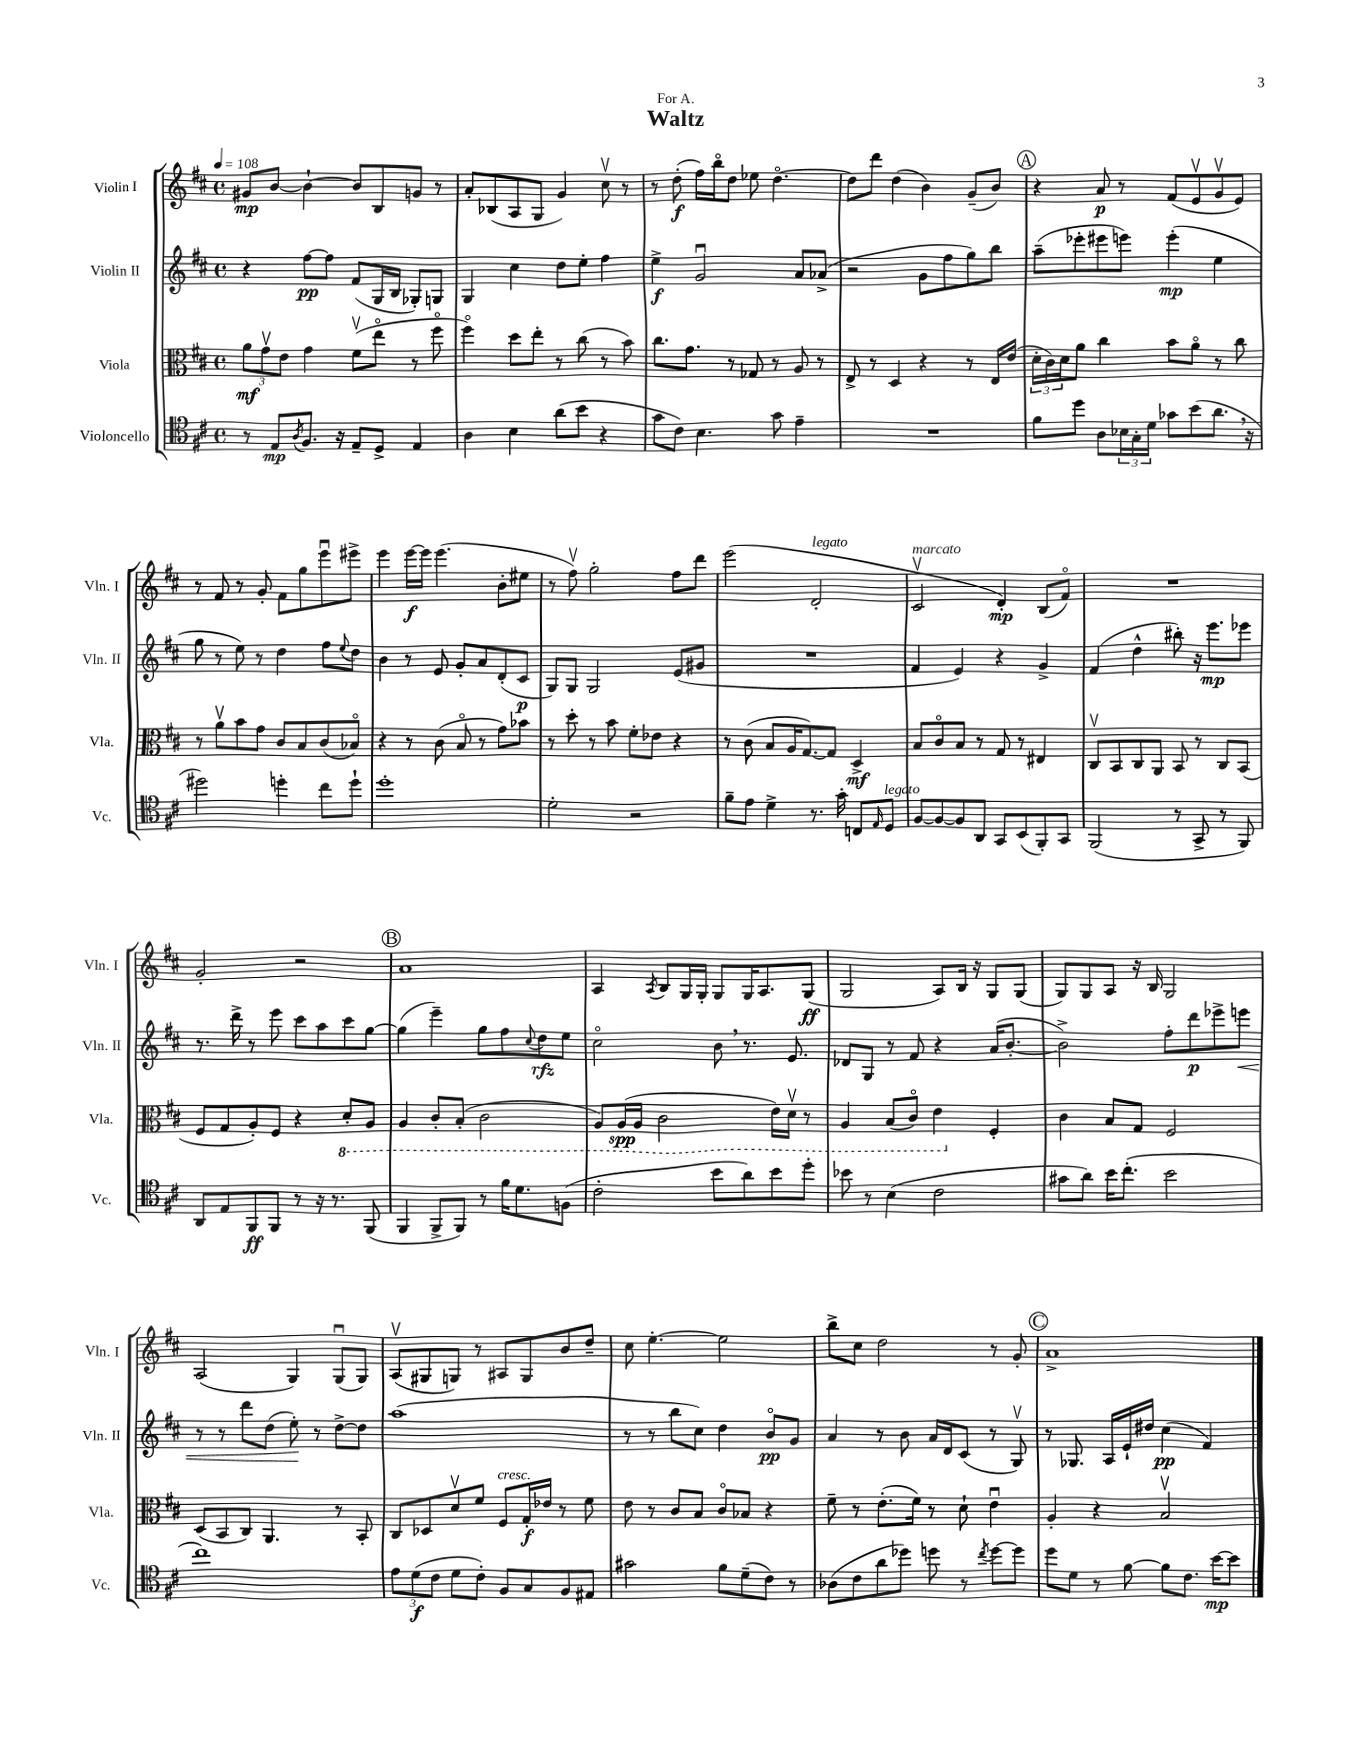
\header { title = "Waltz" dedication = "For A." }
<<
\new StaffGroup <<
\new Staff = "s0" \with { instrumentName = "Violin I" shortInstrumentName = "Vln. I" } {
    \clef treble \key d \major \defaultTimeSignature \time 4/4 \tempo 4 = 108
    gis'8\mp b'8~ b'4~-! b'8 b8 g'8 r8 |
    a'8-. bes8( a8 g8 g'4) cis''8\upbow r8 |
    r8 d''8-.\f( fis''16) b''16\flageolet d''8 ees''8 d''4.~\flageolet |
    d''8 d'''8 d''4( b'4) g'8--( b'8) |
    \mark \markup { \circle "A" } r4 a'8\p r8 fis'8( e'8\upbow g'8\upbow e'8) |
    r8 fis'8 r8 g'8-. fis'8 g''8 e'''8\downbow eis'''8-> |
    e'''4 e'''16~\f e'''16 e'''4.( b'8-. eis''8 |
    r8 fis''8\upbow) g''2-. fis''8 d'''8 |
    e'''2( d'2-.^\markup { \italic "legato" } |
    cis'2\upbow^\markup { \italic "marcato" } d'4-.\mp) b8( fis'8\flageolet) |
    R1 |
    g'2-. r2 |
    \mark \markup { \circle "B" } a'1 |
    a4 \acciaccatura { a8 } b8 g16 g16-. g8 g16 a8. g8\ff( |
    g2 a8) b16 r16 g8 g8( |
    g8) g8 a8 r16 b16 g2 |
    a2( g4) g8\downbow( g8) |
    a8\upbow( gis8 g8) r8 ais8 g8 b'8 d''8-- |
    cis''8 e''4.~-. e''2 |
    b''8-> cis''8 d''2 r8 g'8-. |
    \mark \markup { \circle "C" } a'1-> \bar "|." |
}
\new Staff = "s1" \with { instrumentName = "Violin II" shortInstrumentName = "Vln. II" } {
    \clef treble \key d \major \defaultTimeSignature \time 4/4
    r4 fis''8~\pp fis''8 fis'8( g16 b16 ges8-.) g8 |
    g4 cis''4 d''8 e''8-. fis''4 |
    e''4->\f g'2\downbow a'8 aes'8->( |
    r2 g'8 fis''8 g''8) b''8 |
    \mark \markup { \circle "A" } a''8--( ees'''8-. eis'''8 e'''8) e'''4-.\mp( e''4 |
    g''8 r8 e''8) r8 d''4 fis''8 \appoggiatura { e''8 } d''8 |
    b'4 r8 e'8 g'8-. a'8 d'8-.( cis'8\p |
    g8) g8 g2 e'8( gis'8 |
    R1 |
    fis'4 e'4) r4 g'4-> |
    fis'4( d''4-^ bis''8-.) r16 e'''8.\mp ees'''8 |
    r8. d'''16-> r8 e'''8 cis'''8 a''8 cis'''8 g''8~ |
    \mark \markup { \circle "B" } g''4( e'''4--) g''8 fis''8 \appoggiatura { cis''8 } d''8\rfz e''8 |
    cis''2\flageolet b'8 \breathe r8. e'8. |
    des'8 g8 r8 fis'8 r4 a'16( b'8.~-. |
    b'2->) fis''8-. d'''8\p ees'''8-> e'''8\< |
    r8 r8 d'''8 d''8( e''8-.\!) r8 d''8~-> d''8 |
    a''1( |
    r8 r8 b''8 cis''8) d''4 b'8\flageolet\pp g'8 |
    a'4 r8 b'8 a'16 d'16 cis'8( r8 g8\upbow) |
    \mark \markup { \circle "C" } r8 ges8. a16 e'16-! dis''16 cis''4\pp( fis'4) \bar "|." |
}
\new Staff = "s2" \with { instrumentName = "Viola" shortInstrumentName = "Vla." } {
    \clef alto \key d \major \defaultTimeSignature \time 4/4
    \tuplet 3/2 { a'8\mf g'8\upbow e'8 } g'4 fis'8\upbow( e''8\flageolet r8 fis''8\flageolet |
    fis''4\flageolet) d''8 e''8-. r8 cis''8( r8 b'8) |
    cis''8. g'8. r8 ges8 r8 a8 r8 |
    e8-> r8 d4 r4 r8 e16 e'16( |
    \mark \markup { \circle "A" } \tuplet 3/2 { d'16-. cis'16) d'16 } a'8 cis''4 b'8 a'8\flageolet r8 cis''8 |
    r8 a'8\upbow b'8 g'8 cis'8 b8 cis'8( bes8\flageolet) |
    r4 r8 cis'8( b8\flageolet r8 g'8) bes'8 |
    r8 d''8-. r8 b'8 fis'8-. ees'8 r4 |
    r8 cis'8( b8 a16 g8.~) g8 d4->\mf |
    b8 cis'8\flageolet b8 r8 g8 r8 eis4 |
    cis8\upbow b,8 cis8 a,8 b,8 r8 cis8 b,8( |
    fis8 g8 a8-.) fis8 r4 \ottava #-1 d8-. a,8 |
    \mark \markup { \circle "B" } a,4 cis8-. b,8-.( cis2 |
    a,8) a,16\spp( a,16 cis2 e16) d16\upbow r8 |
    a,4 b,8( cis8\flageolet) e4 \ottava #0 fis4-. |
    cis'4 b8 g8 fis2 |
    d8( b,8 cis8) a,4. r8 b,8-. |
    cis8 des8 d'8\upbow fis'8 fis8^\markup { \italic "cresc." } g16-.\f ees'16 r8 fis'8 |
    e'8 r8 cis'8 b8 cis'8\flageolet bes8 r4 |
    fis'8-- r8 e'8.-.( fis'16) r8 d'8-! e'4\downbow |
    \mark \markup { \circle "C" } a4-. r4 b2\upbow \bar "|." |
}
\new Staff = "s3" \with { instrumentName = "Violoncello" shortInstrumentName = "Vc." } {
    \clef tenor \key d \major \defaultTimeSignature \time 4/4
    r8 e8\mp \acciaccatura { a8 } fis8. r16 e8-- d8-> e4 |
    a4 b4 a'8( b'8 r4 |
    g'8 cis'8) b4. g'8 e'4-- |
    R1 |
    \mark \markup { \circle "A" } fis'8 d''8 a8 \tuplet 3/2 { bes16 g16-. d'16 } ges'8 b'8( a'8. \breathe r16 |
    dis''2) d''4-. cis''8 d''8-! |
    d''1-. |
    d'2-. r2 |
    fis'8-- e'8 d'4-> r8. g'16-. c8 \grace { e16 } d8^\markup { \italic "legato" } |
    fis8~ fis8~ fis8 a,8 g,8 b,8( fis,8-.) g,8 |
    fis,2( r8 g,8-> r8 fis,8) |
    a,8 e8 fis,8\ff fis,8 r8 r16 r8. fis,8( |
    \mark \markup { \circle "B" } fis,4 fis,8-> fis,8) r8 fis'16 d'8. f8( |
    cis'2-. b'8 a'8) b'8 d''8-. |
    bes'8 r8 b4( cis'2 |
    gis'8 a'8) b'16 cis''8.-.( b'2 |
    cis''1) |
    \tuplet 3/2 { e'8 d'8\f( cis'8 } d'8 cis'8-.) fis8 g8 fis8 eis8 |
    gis'2 fis'8 d'8--( cis'8) r8 |
    aes8( cis'8 a'8 des''8) d''8 r8 \acciaccatura { cis''8 } d''8~ d''8 |
    \mark \markup { \circle "C" } d''8 d'8 r8 fis'8~ fis'8 cis'8. b'16~\mp b'8 \bar "|." |
}
>>
>>
\layout { \context { \Score \remove "Bar_number_engraver" } }
